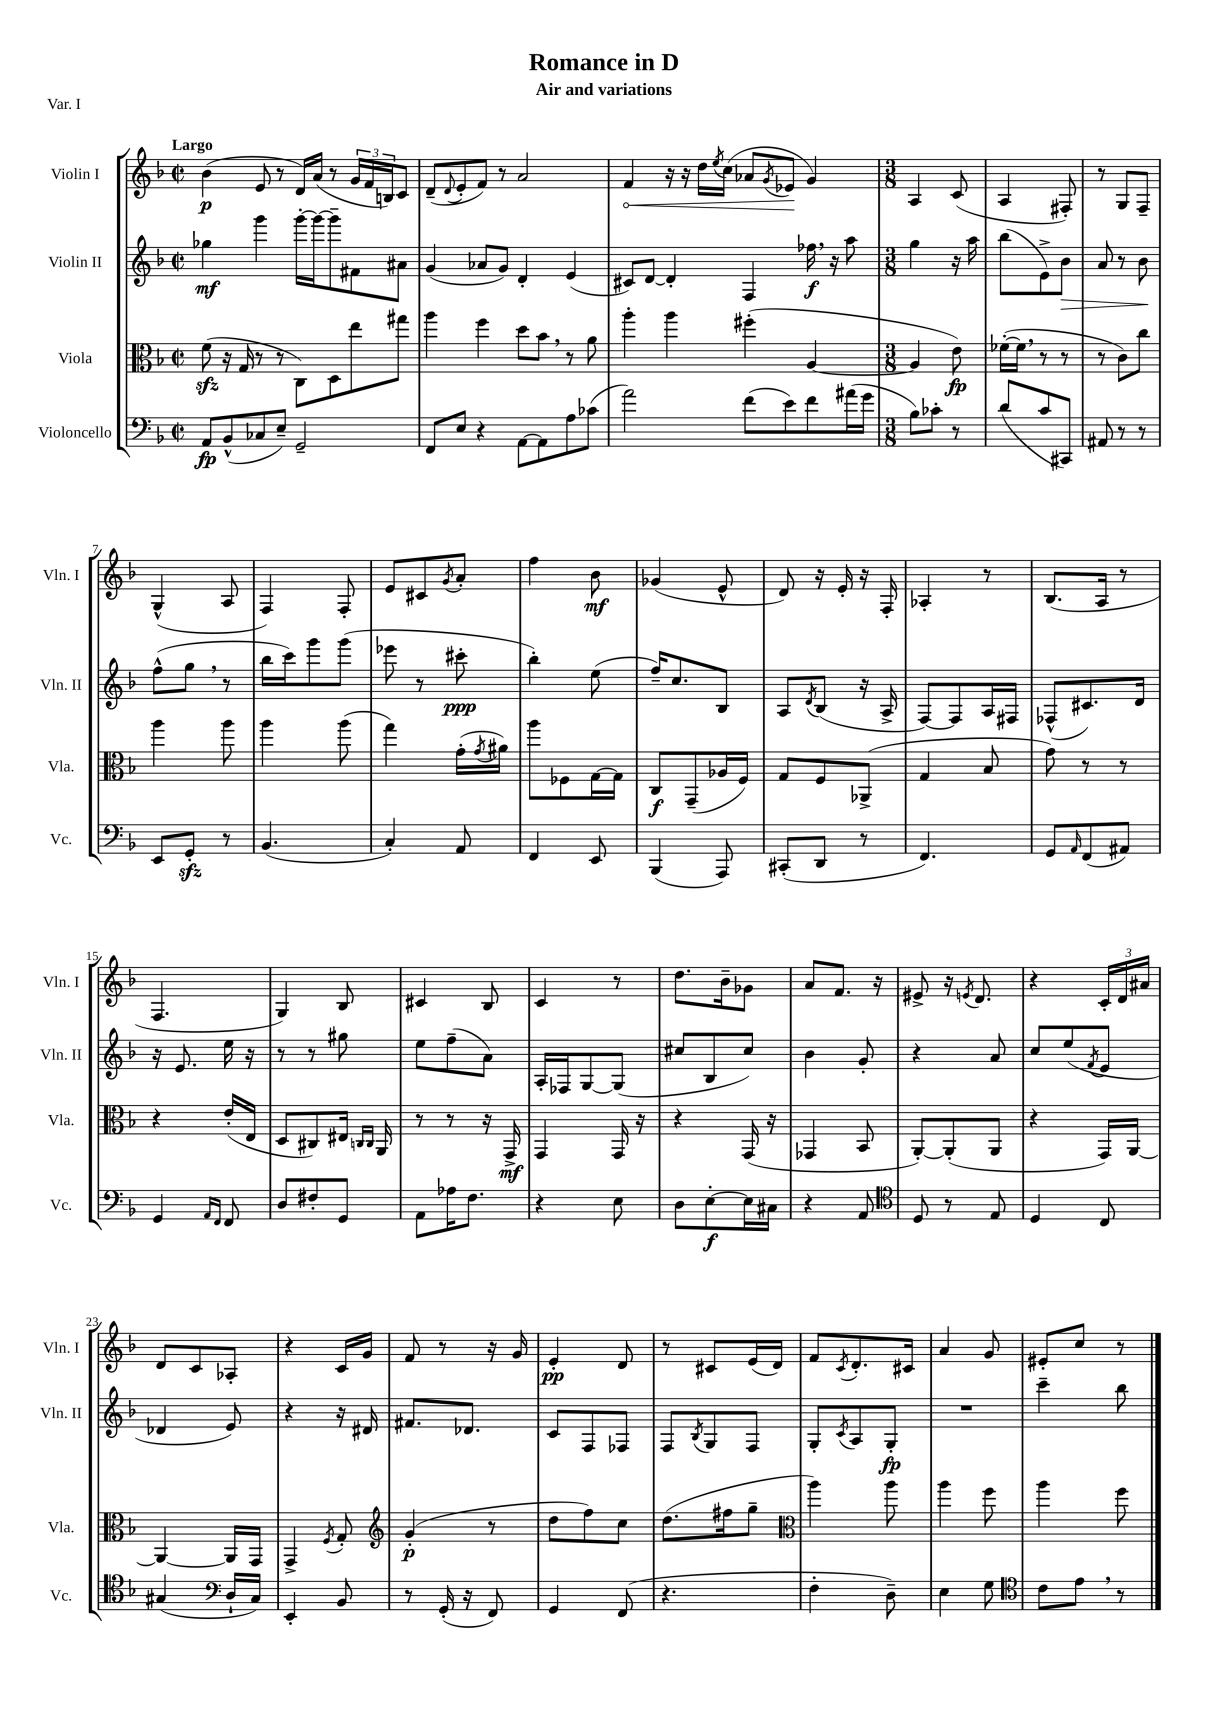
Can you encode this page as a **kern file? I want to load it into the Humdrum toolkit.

**kern	**kern	**kern	**kern
*staff4	*staff3	*staff2	*staff1
*clefF4	*clefC3	*clefG2	*clefG2
*k[b-]	*k[b-]	*k[b-]	*k[b-]
*M2/2	*M2/2	*M2/2	*M2/2
*met(c|)	*met(c|)	*met(c|)	*met(c|)
8AA/L	(8f\	4gg-\	(4b-\
(8BB-^^/	16r	.	.
.	16G/	.	.
8C-/	8r	4ggg\	8e/
8E~/J)	8r	.	8r
2GG~/	8C\L)	[16ggg'\LL	16d/LL)
.	.	16ggg\_J	(16a/JJ
.	8D\	8ggg~\]	8r
.	8ee\	8f#\	24g/LL
.	.	.	24f/
.	.	.	24B/J)
.	8gg#\J	8a#\J	8c/J
=	=	=	=
8FF/L	4aa\	(4g/	(8d~/L
.	.	.	8qqd/
8E/J	.	.	8e'/
4r	4ff\	8a-/L	8f/J)
.	.	8g/J)	8r
[8AA\L	8dd\L	4d'/	2a/
8AA\]	8b-\J	.	.
8A\	8r	(4e/	.
(8c-\J	8a\	.	.
=	=	=	=
2a\)	4aa'\	8c#/L)	4f/
.	.	[8d/J	.
.	4aa\	4d'/]	16r
.	.	.	16r
.	.	.	16dd\LL
.	.	.	8qee/
.	.	.	(16cc\JJ
(8f\L	(4ff#'\	4F/	8a-/L
.	.	.	8qg/
8e\)	.	.	8e-/J
8f\	[4A/	16ff-\	4g/)
.	.	16r	.
(16a#\L	.	8aa\	.
16g\JJ	.	.	.
=	=	=	=
*M3/8	*M3/8	*M3/8	*M3/8
8B-\L)	4A/]	4gg\	4A/
8c-'\J	.	.	.
8r	8e\)	16r	(8c/
.	.	16aa\	.
=	=	=	=
(8d/L	([16f-'\LL	(8bb-\L	4A/
.	16f-\]JJ	.	.
8c/	8r	8e^\)	.
8CC#/J)	8r	8b-\J	8F#'/)
=	=	=	=
8AA#/	8r	8a/	8r
8r	8c\L)	8r	8G/L
8r	8cc\J	8b-\	8F~/J
=	=	=	=
8EE/L	4aa\	(8ff^^\L	(4G^^/
8GG'/J	.	8gg\J	.
8r	8aa\	8r	8A/
=	=	=	=
(4.BB-/	4aa\	16bb-\LL	4F/)
.	.	16ccc\J)	.
.	.	8ggg\	.
.	(8aa\	(8ggg\J	8F'/
=	=	=	=
4C'/)	4gg\)	8eee-\	8e/L
.	.	8r	8c#/
.	.	.	8qg/
8AA/	(16g'\LL	8ccc#'\	8a'/J
.	8qg/	.	.
.	16a#\JJ)	.	.
=	=	=	=
4FF/	8aa\L	4bb-'\)	4ff\
.	8F-\	.	.
8EE/	[16G\L	(8ee\	8b-\
.	16G\]JJ	.	.
=	=	=	=
(4BBB-/	8C/L	16ff~/LK)	(4g-/
.	.	8.cc/	.
.	(8GG~/	.	.
8AAA/)	16A-/L	8B-/J	8e^^/
.	16F/JJ)	.	.
=	=	=	=
(8CC#'/L	8G/L	8A/L	8d/)
.	.	8qd/	.
8DD/J	8F/	(8B-/J	16r
.	.	.	16e'/
8r	(8AA-^/J	16r	16r
.	.	16A^/	16F'/
=	=	=	=
4.FF/)	4G/	[8F/L)	4A-'/
.	.	8F/]	.
.	8B-/	16A/L	8r
.	.	16F#/JJ	.
=	=	=	=
8GG/L	8g\)	(8F-^^/L	(8.B-/L
16qqAA/	.	.	.
(8FF/	8r	8.c#/)	.
.	.	.	16A/Jk
8AA#/J)	8r	.	8r
.	.	16d/Jk	.
=	=	=	=
4GG/	4r	16r	4.F/
.	.	8.e/	.
16qqAA/LL	.	.	.
16qqFF/JJ	.	.	.
8FF/	(16e'/LL	16ee\	.
.	16E/JJ	16r	.
=	=	=	=
8D/L	8D/L	8r	4G/)
8F#'/	8C#/)	8r	.
8GG/J	16E#/Jk	8gg#\	8B-/
.	16qqC/LL	.	.
.	16qqC/JJ	.	.
.	16AA/	.	.
=	=	=	=
8AA\L	8r	8ee\L	4c#/
16A-\K	8r	(8ff~\	.
8.F\J	.	.	.
.	16r	8a\J)	8B-/
.	16GG^/	.	.
=	=	=	=
4r	4GG/	16A'/LL	4c/
.	.	16F-/J	.
.	.	[8G/	.
8E\	16GG/	(8G/]J	8r
.	16r	.	.
=	=	=	=
8D\L	4r	8cc#/L	8.dd\L
[8E'\	.	8B-/	.
.	.	.	16b-~\k
16E\]L	(16GG/	8cc#/J)	8g-\J
16C#\JJ	16r	.	.
=	=	=	=
4r	4GG-/	4b-\	8a/L
.	.	.	8.f/J
8AA/	8BB-/	8g'/	.
.	.	.	16r
=	=	=	=
*clefC4	*	*	*
8D/	[8AA'/L)	4r	8e#^/
8r	(8AA'/]	.	16r
.	.	.	8qe/
.	.	.	8.d/
8E/	8AA/J	8a/	.
=	=	=	=
4D/	4r	8cc/L	4r
.	.	(8ee/	.
.	.	8qf/	.
8C/	16GG/LL)	8e/J	24c'/LL
.	.	.	24d/
.	[16AA/JJ	.	.
.	.	.	24a#/JJ
=	=	=	=
(4G#/	4AA/_	4d-/	8d/L
.	.	.	8c/
*clefF4	*	*	*
16D`/LL	16AA/]LL	8e/)	8A-'/J
16C/JJ)	16GG/JJ	.	.
=	=	=	=
4EE'/	4GG^/	4r	4r
.	8qF/	.	.
8BB-/	8G'/	16r	16c/LL
.	.	16d#/	16g/JJ
=	=	=	=
*	*clefG2	*	*
8r	(4g'/	8.f#/L	8f/
(16GG'/	.	.	8r
16r	.	8.d-/J	.
8FF/)	8r	.	16r
.	.	.	16g/
=	=	=	=
4GG/	8dd\L	8c/L	4e'/
.	8ff\)	8F/	.
(8FF/	8cc\J	8F-/J	8d/
=	=	=	=
4.r	(8.dd\L	8F/L	8r
.	.	8qB-/	.
.	.	8G/	8c#/L
.	16ff#\k	.	.
.	8gg~\J	8F/J	(16e/L
.	.	.	16d/JJ)
=	=	=	=
*	*clefC3	*	*
4F'\	4aa\)	8G'/L	8f/L
.	.	8qc/	8qc/
.	.	8A/	8.d'/
8D~\)	8aa\	8G'/J	.
.	.	.	16c#/Jk
=	=	=	=
4E\	4aa\	4.r	4a/
8G\	8ff\	.	8g/
=	=	=	=
*clefC4	*	*	*
8c\L	4aa\	4ccc~\	8e#'/L
8e\J	.	.	8cc/J
8r	8ff\	8bb-\	8r
==	==	==	==
*-	*-	*-	*-
